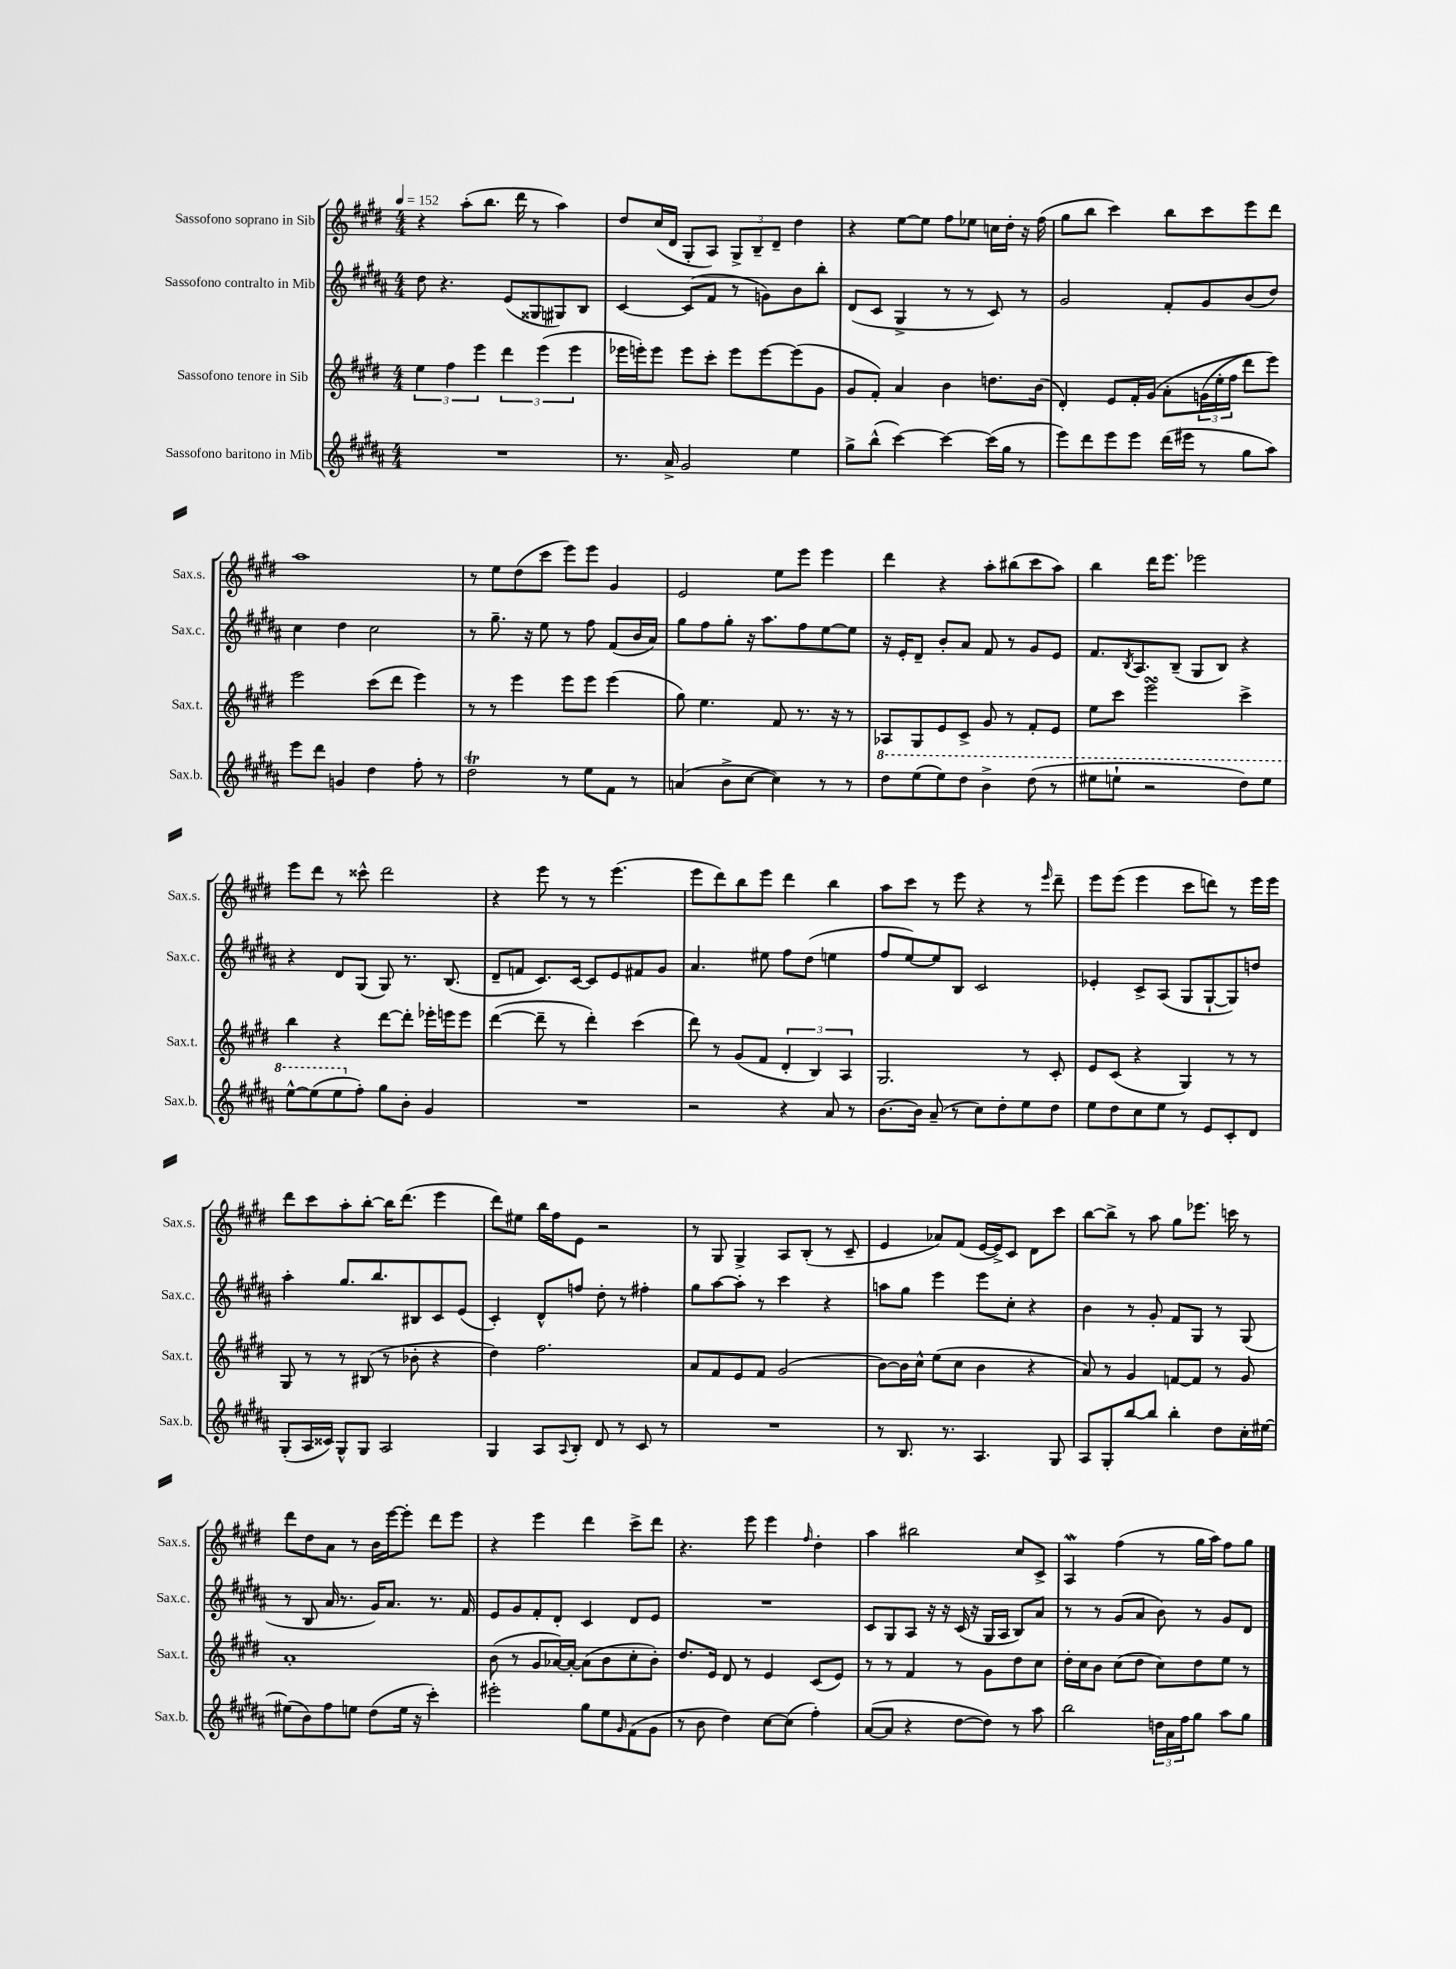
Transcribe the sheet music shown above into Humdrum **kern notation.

**kern	**kern	**kern	**kern
*part4	*part3	*part2	*part1
*staff4	*staff3	*staff2	*staff1
*I"Sassofono baritono in Mib	*I"Sassofono tenore in Sib	*I"Sassofono contralto in Mib	*I"Sassofono soprano in Sib
*I'Sax.b.	*I'Sax.t.	*I'Sax.c.	*I'Sax.s.
*clefG2	*clefG2	*clefG2	*clefG2
*k[f#c#g#d#a#]	*k[f#c#g#d#]	*k[f#c#g#d#a#]	*k[f#c#g#d#]
*M4/4	*M4/4	*M4/4	*M4/4
*MM152	*MM152	*MM152	*MM152
=1	=1	=1	=1
1r	6ee\	8dd#\	4r
.	.	4.r	.
.	6ff#\	.	.
.	.	.	(8aa'\L
.	6eee\	.	.
.	.	.	8.bb\J
.	6ddd#\	(8e/L	.
.	.	.	16ddd#\
.	.	8G##X/	8r
.	(6eee\	.	.
.	.	8G#X/)	4aa\)
.	6eee\	.	.
.	.	8B/J	.
=2	=2	=2	=2
8.r	16eee-X\LL	[4c#/	8dd#/L
.	16eeen'\J)	.	.
.	8eee\J	.	(16cc#/L
16a#^/	.	.	16d#/JJ
2g#/	8eee\L	(8c#/L]	8G#'/L
.	8ccc#'\J	8f#/J	8A/J)
.	8eee\L	8r	12G#^/L
.	.	.	12B~/
.	[8eee\	8gn\L)	.
.	.	.	12d#~/J
4ee\	(8eee\]	8b\	4dd#\
.	8g#\J	8bb'\J	.
=3	=3	=3	=3
8gg#^\L	8g#/L	(8d#/L	4r
(8bb^^\J	8f#'/J)	8c#/J	.
[4ccc#\)	4a/	4G#^/	[8ee\L
.	.	.	8ee\J]
4ccc#\_	4b\	8r	8ff#\L
.	.	8r	8ee-X\J
(16ccc#\LL]	8.ddn\L	8c#/)	16ccn\LL
16gg#\JJ	.	.	16dd#'\JJ
8r	.	8r	16r
.	(16b\Jk	.	(16ff#\
=4	=4	=4	=4
8eee\L)	4d#'/)	2g#/	8gg#\L
8ddd#\	.	.	8bb\J
8eee\	8e/L	.	4ccc#\)
8eee\J	16f#'/L	.	.
.	(16g#/JJ	.	.
(16ddd#\LL	8a'\L	8f#'/L	8bb\L
16eee#X\JJ	.	.	.
8r	(24gn\L	8g#/	8ccc#\
.	24ee'\	.	.
.	24ff#\JJ	.	.
8gg#\L	8ddd#\L)	(8b/	8eee\
8aa#\J)	8eee\J)	8dd#/J)	8ddd#\J
!!LO:LB:g=z
=5	=5	=5	=5
8eee\L	2eee\	4cc#\	1aa
8ddd#\J	.	.	.
4gn/	.	4dd#\	.
4dd#\	(8ccc#\L	2cc#\	.
.	8ddd#\J	.	.
8ff#'\	4eee\)	.	.
8r	.	.	.
=6	=6	=6	=6
2dd#t\	8r	8r	8r
.	8r	8.gg#~\	8ee\L
.	4eee\	.	(8dd#\
.	.	16r	.
.	.	8ee\	8ccc#\J
8r	8eee\L	8r	8eee\L)
8ee\L	8eee\J	8ff#\	8eee\J
8f#\J	(4eee\	(8f#/L	4g#/
8r	.	16b/L	.
.	.	16a#/JJ)	.
=7	=7	=7	=7
(4an/	8gg#\)	8gg#\L	2e/
.	4.ee\	8ff#\	.
8b^\L	.	8gg#'\J	.
[8cc#\J	.	16r	.
.	.	8.aa#\L	.
4cc#\])	8f#/	.	8ee\L
.	8.r	8ff#\	8eee\J
8r	.	[8ee\	4eee\
.	16r	.	.
8r	8r	8ee\J]	.
=8	=8	=8	=8
*8va	*	*	*
8ddd#\L	8A-X/L	16r	4ddd#\
.	.	16e'/KL	.
(8eee\	8G#/	8d#~/J	.
8eee\)	8e/	8b'/L	4r
8ddd#\J	8c#^/J	8a#/J	.
4bb^\	8g#/	8f#/	8aa'\L
.	8r	8r	(8bb#X\
(8ddd#\	8f#'/L	8g#/L	8ccc#\
8r	8e/J	8e/J	8aa\J)
=9	=9	=9	=9
8eee#X\L	8ee\L	8.f#/L	4bb\
8eeen`\J	8ccc#\J	.	.
.	.	8qB/	.
.	.	8.A#/	.
2r	2eeesSSs\	.	16ddd#\KL
.	.	.	8.eee\J
.	.	(8B~/J	.
.	.	8G#/L	2eee-X\
.	.	8B/J)	.
8ddd#\L)	4ccc#^\	4r	.
8eee\J	.	.	.
!!LO:LB:g=z
=10	=10	=10	=10
[8eee^^\L	4bb\	4r	8eee\L
(8eee\]	.	.	8ddd#\J
8eee\	4r	8d#/L	8r
*X8va	*	*	*
8ff#'\J)	.	(8G#/J	8ccc##X^^\
8gg#\L	[8ddd#\L	8G#/)	2ddd#\
8b'\J	8ddd#'\J]	8.r	.
4g#/	16eee-X'\LL	.	.
.	16eeen\J	(8.B/	.
.	8eee\J	.	.
=11	=11	=11	=11
1r	([4ddd#\	8d#~/L	4r
.	.	8fn/J	.
.	8ddd#~\]	8.c#/L)	8eee\
.	8r	.	8r
.	.	[16c#/Jk	.
.	4ddd#'\)	8c#/L]	8r
.	.	8e/	(4.eee\
.	(4ccc#\	8f#X/	.
.	.	8g#/J	.
=12	=12	=12	=12
2r	8ddd#\)	4.a#/	8eee\L
.	8r	.	8ddd#\)
.	(8g#/L	.	8bb\
.	8f#/J	8ee#X\	8eee\J
4r	6d#'/	8ff#\L	4ddd#\
.	.	(8dd#\J	.
.	6B/)	.	.
8a#/	.	4een\	4bb\
.	6A/	.	.
8r	.	.	.
=13	=13	=13	=13
[8.b\L	2.G#/	8ff#/L	8aa\L
.	.	[8ee/)	8ccc#\J
16b\Jk]	.	.	.
(8a#~/	.	8ee/]	8r
8r	.	8B/J	8eee\
8cc#\L)	.	2c#/	4r
8dd#'\	.	.	.
8ee\	8r	.	8r
.	.	.	16qqeee/
8dd#\J	8c#'/	.	8ddd#~\
=14	=14	=14	=14
8ee\L	8e/L	4e-X'/	8eee\L
8dd#\	(8c#/J	.	(8eee\J
8cc#\	4r	8c#^/L	4eee\
8ee\J	.	(8A#/J	.
8r	4G#/)	8G#/L	8ccc#\L
8e/L	.	[8G#`/	8dddn\J)
8c#'/	8r	8G#/])	8r
8d#/J	8r	8ddn/J	16eee\LL
.	.	.	16eee\JJ
!!LO:LB:g=z
=15	=15	=15	=15
(8G#'/L	8G#/	4aa#'\	8ddd#\L
16A#/L	8r	.	8ccc#\
16c##X/JJ)	.	.	.
8G#^^/L	8r	8.gg#/L	8aa'\
8G#/J	(8B#X/	.	[8bb'\J
.	.	8.bb/	.
2A#/	8r	.	16bb\KL]
.	.	.	(8.ddd#\J
.	8b-X'\	8B#X/	.
.	4r	8c#/	4eee\
.	.	(8e/J	.
=16	=16	=16	=16
4G#/	4dd#\)	4c#'/)	8ddd#\L)
.	.	.	8ee#X\J
8A#/L	2.ff#\	8d#^^/L	16bb\LL
.	.	.	16ff#\J
8qqA#/	.	.	.
8B'/J	.	8ffn/J	8e\J
8d#/	.	8dd#'\	2r
8r	.	8r	.
8c#/	.	4ff#X'\	.
8r	.	.	.
=17	=17	=17	=17
1r	8a/L	8gg#\L	8r
.	8f#/	[8aa#\	8G#/
.	8e/	8aa#'\J]	4G#^/
.	8f#/J	8r	.
.	(2g#/	4ccc#\	8A/L
.	.	.	(8B'/J
.	.	4r	8r
.	.	.	8c#~/
=18	=18	=18	=18
8r	[8b\L)	8aan\L	4e/
8.B/	16b\L]	8gg#\J	.
.	16cc#^^\JJ	.	.
.	(8ee\L	4eee\	8a-X/L)
8.r	.	.	.
.	8cc#\J	.	(8f#/J
4.A#/	4b\	8eee\L	[16e/LL
.	.	.	16e^/J])
.	.	8cc#'\J	8c#/J
.	4r	4r	8d#\L
8G#/	.	.	8ccc#\J
=19	=19	=19	=19
8A#/L	8a/)	4b\	[8bb\L
8G#'/	8r	.	8bb^\J]
[8bb/	4g#/	8r	8r
8bb/J]	.	8g#'/	8aa\
4bb'\	[8fn/L	8f#/L	8gg#\L
.	8f/J]	8G#/J	8.eee-X\J
8dd#\L	8r	8r	.
.	.	.	16cccn\
16cc#'\L	8g#/	(8G#/	8r
[16ee#X\JJ	.	.	.
!!LO:LB:g=z
=20	=20	=20	=20
(8ee#X\L]	1a'	8r	8ddd#\L
8b\)	.	8B/	8dd#\
8ff#\	.	16a#/	8a\J
.	.	8.r	.
8een\J	.	.	8r
(8dd#\L	.	16g#/KL)	16b\LL
.	.	8.a#/J	[16eee\J
16ee\Jk	.	.	8eee'\J]
16r	.	.	.
4ccc#'\)	.	8.r	8ddd#\L
.	.	.	8eee\J
.	.	16f#/	.
=21	=21	=21	=21
2eee#X'\	(8b\	8e/L	4r
.	8r	8g#/	.
.	8g#/L	8f#'/	4eee\
.	[16a-X/L)	8d#'/J	.
.	16a-'/JJ_	.	.
8gg#\L	(8a-\L]	4c#/	4ddd#\
8ee\	8b\	.	.
16qqg#/	.	.	.
(8f#\	8cc#'\	8d#/L	8ccc#^\L
8g#\J	8b'\J)	8e/J	8ddd#\J
=22	=22	=22	=22
8r	8.dd#/L	1r	4.r
8b\	.	.	.
.	16e/Jk	.	.
4dd#\)	8d#/	.	.
.	8r	.	8eee\
[8cc#\L	4e/	.	4eee\
(8cc#\J]	.	.	.
.	.	.	16qqff#/
4ff#'\)	(8c#/L	.	4dd#'\
.	8e/J)	.	.
=23	=23	=23	=23
([8a#/L	8r	8c#/L	4aa\
8a#/J]	8r	8G#/	.
4r	4f#/	8A#/J	2bb#X\
.	.	16r	.
.	.	16r	.
[8dd#\L	8r	(16c#/	.
.	.	16r	.
8dd#\J])	8g#\L	16G#/LL	.
.	.	16A#/JJ	.
8r	8dd#\	8B/L)	8cc#/L
8aa#\	8cc#\J	8a#/J	8c#^/J
=24	=24	=24	=24
2bb\	16dd#'\LL	8r	4Aw/
.	16cc#\J	.	.
.	8b\J	8r	.
.	(8cc#\L	(8g#/L	(4ff#\
.	8dd#\J	8a#/J	.
24ddn\LL	8cc#\L)	8b\)	8r
24a#\	.	.	.
24ff#\J	.	.	.
8gg#\J	8dd#\	8r	16gg#\LL
.	.	.	16aa\JJ)
8aa#\L	8ee\J	8g#/L	8ff#\L
8gg#\J	8r	8d#/J	8gg#\J
==	==	==	==
*-	*-	*-	*-
